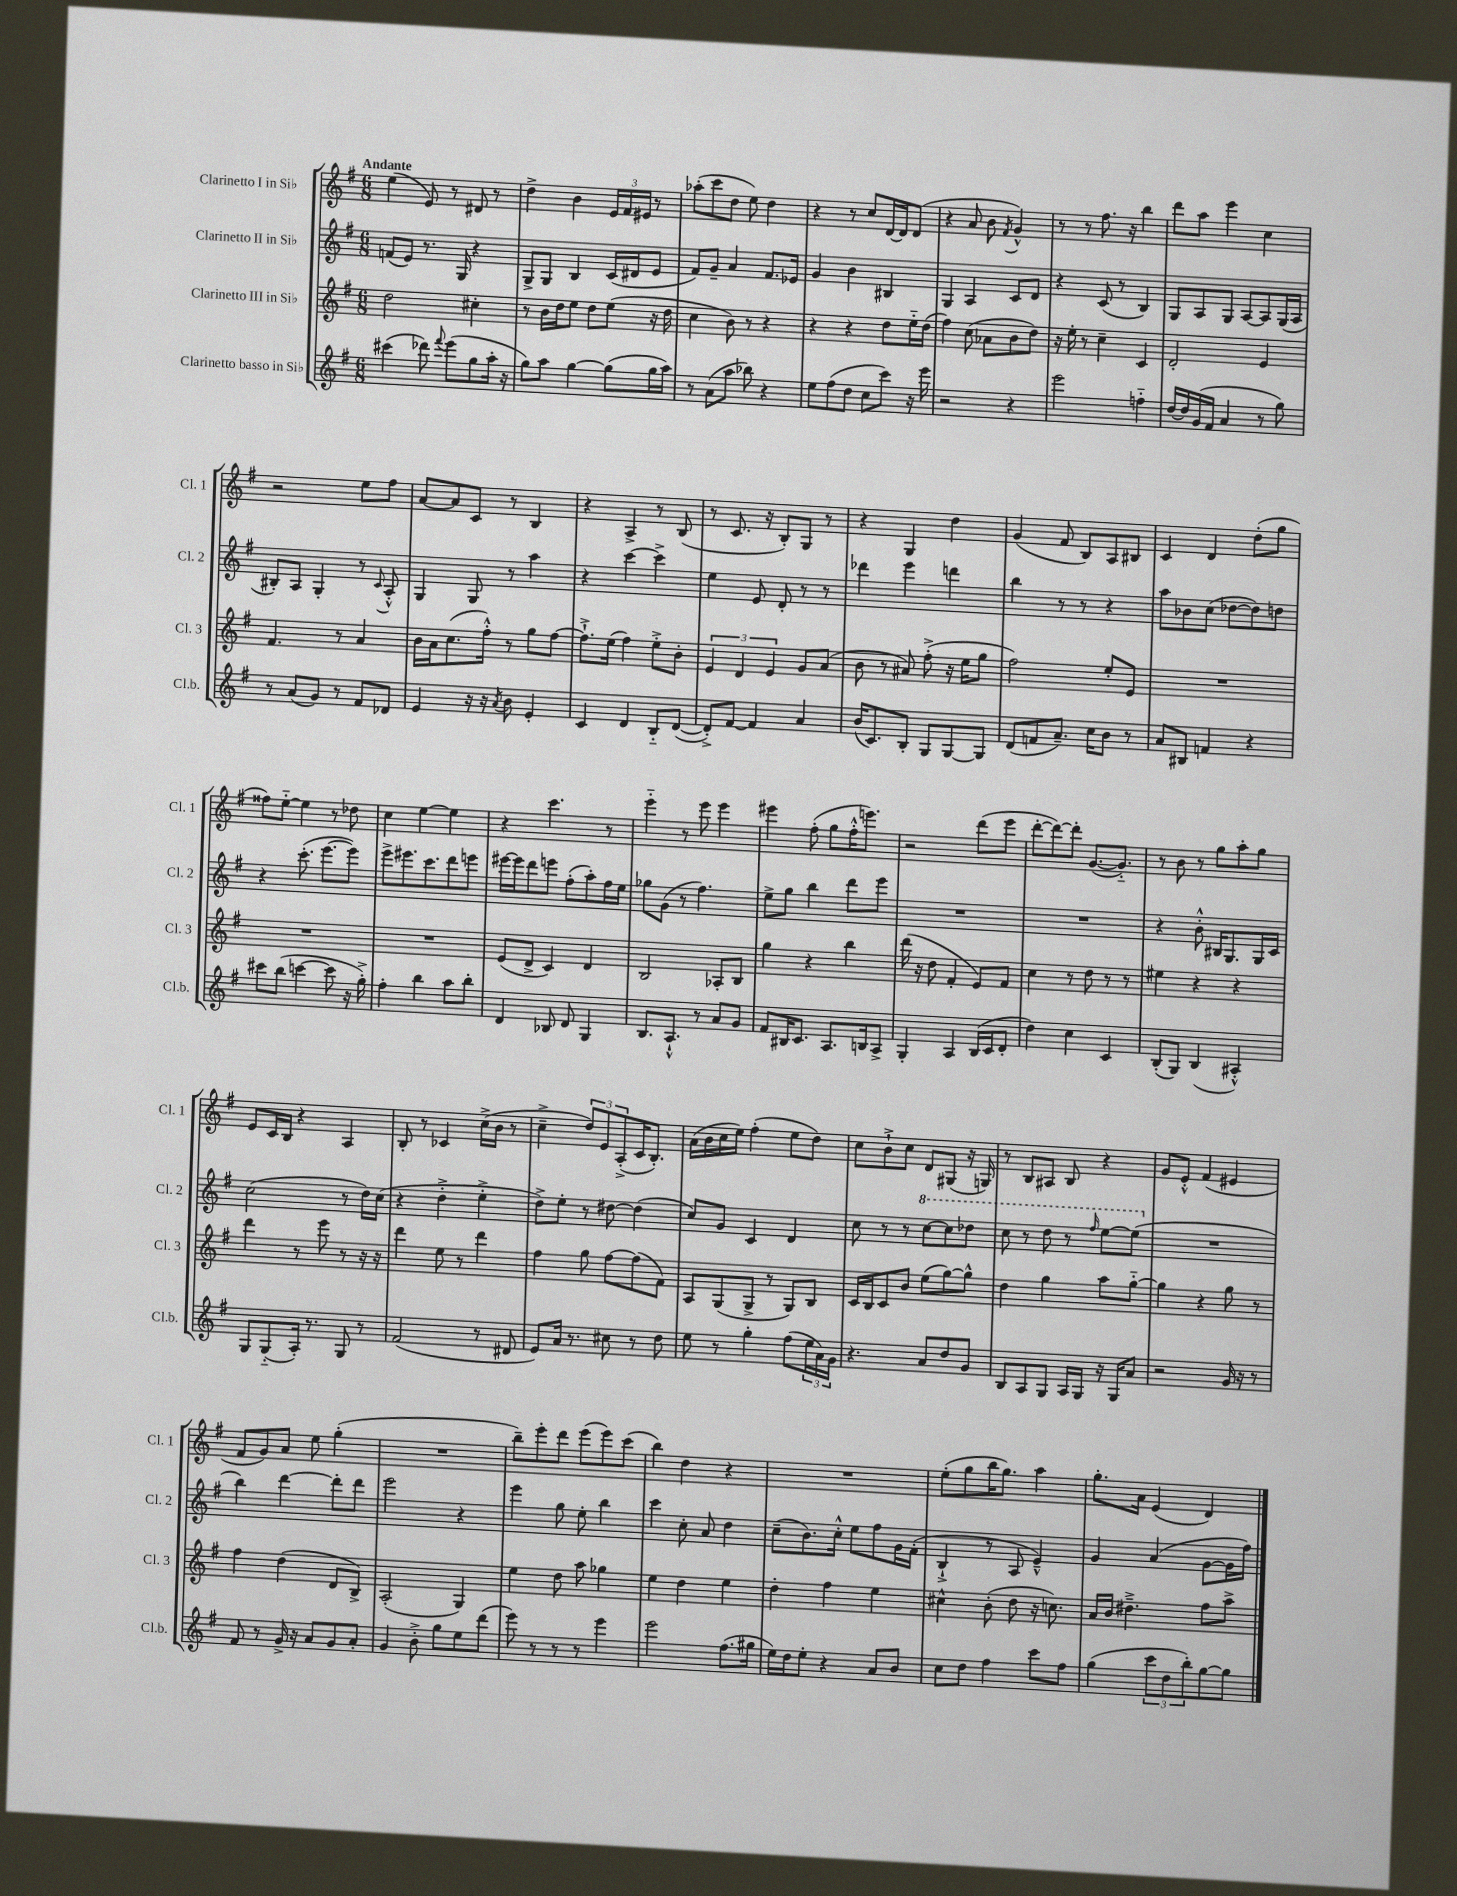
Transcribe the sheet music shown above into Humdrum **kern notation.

**kern	**kern	**kern	**kern
*part4	*part3	*part2	*part1
*staff4	*staff3	*staff2	*staff1
*I"Clarinetto basso in Si♭	*I"Clarinetto III in Si♭	*I"Clarinetto II in Si♭	*I"Clarinetto I in Si♭
*I'Cl.b.	*I'Cl. 3	*I'Cl. 2	*I'Cl. 1
*clefG2	*clefG2	*clefG2	*clefG2
*k[f#]	*k[f#]	*k[f#]	*k[f#]
*M6/8	*M6/8	*M6/8	*M6/8
=1	=1	=1	=1
!	!	!	!LO:TX:a:B:t=Andante
(4ccc#X\	2dd\	(8fn/L	(4ee\
.	.	8e/J)	.
8ddd-X\)	.	8.r	8e/)
8qqfff#/	.	.	.
(8eee\L	.	.	8r
.	.	16G/	.
8gg\	4cc#X'\	4r	8d#X/
16aa'\Jk	.	.	8r
16r	.	.	.
=2	=2	=2	=2
8gg\L)	8r	8G^/L	4dd^\
8aa\J	16b\LL	8G/J	.
.	16dd\J	.	.
[4gg\	8ee\J	4B/	4b\
.	8dd\L	.	.
(8gg\L]	(8ee\J	(16c/LL	24e/LL
.	.	.	24f#/
.	.	16d#X/J	.
.	.	.	24e#X/JJ
16gg\L	16r	8e/J	8r
16aa\JJ)	16dd\	.	.
=3	=3	=3	=3
8r	4cc\	8f#/L)	(8aa-X'\L
(8a\L	.	8g~/J	8ccc\
8aa\J	8b\)	4a/	8dd\J
8bb-X\)	8r	.	8ee\)
4r	4r	8.f#/L	4dd\
.	.	16e-X/Jk	.
=4	=4	=4	=4
8ee\L	4r	4g/	4r
(8ff#\	.	.	.
8dd\J	4r	4b\	8r
8cc\L	.	.	8cc/L
8ccc\J)	8dd\L	4B#X/	[16d/L
.	.	.	16d/J]
16r	16ee\L	.	(8d/J
16eee\	(16dd\JJ	.	.
=5	=5	=5	=5
2r	4ff#\)	4G/	4r
.	(8cc\	4A/	8a/
.	8a-X\L	.	8b\
.	.	.	8qf#/
4r	8b\	8c/L	4g^^/)
.	8dd\J)	8d/J	.
=6	=6	=6	=6
2eee\	16r	4r	8r
.	16ee'\	.	.
.	8r	.	8r
.	4cc~\	(8c/	8.ff#\
.	.	8r	.
.	.	.	16r
4ffn\	4c/	4B/)	4bb\
=7	=7	=7	=7
[16dd/LL	2d'/	8G/L	8ddd\L
16dd/]	.	.	.
(16g/	.	8A/	8aa\J
16f#/JJ	.	.	.
4a/	.	8G/J	4eee\
.	.	[8A/L	.
8r	4e/	8A/]	4cc\
8gg\)	.	(16G/L	.
.	.	16A/JJ	.
!!LO:LB:g=z
=8	=8	=8	=8
8r	4.f#/	8B#X'/L)	2r
(8a/L	.	8A/J	.
8g/J)	.	4G'/	.
8r	8r	.	.
8f#/L	4a/	8r	8ee\L
.	.	8qqc/	.
8d-X/J	.	8A'^^/	8ff#\J
=9	=9	=9	=9
4e/	16b\LL	4G/	[8a/L
.	16a\J	.	.
.	(8.cc\	.	8a/]
16r	.	8G/	8c/J
16r	16ff#'^^\Jk)	.	.
8qa/	.	.	.
8b\	8r	8r	8r
4e'/	8gg\L	4aa\	4B/
.	[8ff#\J	.	.
=10	=10	=10	=10
4c/	8.ff#`^\L]	4r	4r
.	(16ee\Jk	.	.
4d/	4ff#\)	[4ccc\	4A^/
8B/L	8ee'^\L	4ccc^\]	8r
([8d/J	8b'\J	.	(8B/
=11	=11	=11	=11
8d'^/L])	6e/	4ee\	8r
[8f#/J	.	.	8.c/
.	6d/	.	.
4f#/]	.	8e/	.
.	.	.	16r
.	6e/	.	.
.	.	8d'/	8B'/L)
4a/	8g/L	8r	8G/J
.	(8a/J	8r	8r
=12	=12	=12	=12
(16b/KL	8b\	4ddd-X\	4r
8.c/)	.	.	.
.	8r	.	.
8B'/J	8a#X/)	4eee\	4G/
8G/L	(8ff#'^\	.	.
[8G/	16r	4dddn\	4dd\
.	16ee\KL	.	.
8G/J]	8gg\J	.	.
=13	=13	=13	=13
(8d/L	2ff#\)	4bb\	(4g/
8fn/	.	.	.
8.a~/J)	.	8r	8f#/
.	.	8r	8B/L)
16cc\KL	.	.	.
8b\J	8ee'/L	4r	8A/
8r	8e/J	.	8B#X/J
=14	=14	=14	=14
8a/L	2.r	8aa\L	4c/
8B#X/J	.	8b-X\	.
4fn/	.	(8cc\J	4d/
.	.	[8dd-X\L	.
4r	.	8dd-\])	(8dd'\L
.	.	8ddn\J	8gg\J
!!LO:LB:g=z
=15	=15	=15	=15
8ccc#X\L	2.r	4r	8ff##X\L)
(8bb\J	.	.	[8ee\J
[4cccn\	.	(8.ccc'\	4ee\]
.	.	[8.eee\L	.
8ccc\]	.	.	8r
16r	.	8eee\J])	8dd-X\
16gg'^\)	.	.	.
=16	=16	=16	=16
4ff#'\	2.r	8eee^\L	4cc\
.	.	8.eee#X\	.
4bb\	.	.	[4ee\
.	.	8.ccc\	.
8aa\L	.	8ddd\	4ee\]
8bb'\J	.	8eeen\J	.
=17	=17	=17	=17
4d/	(8e/L	[16eee#X\LL	4r
.	.	16eee#\J]	.
.	8d^/J	8ddd\	.
8B-X/	4c/)	8eeen\J	4.ccc\
8d/	.	(8ff#'\L	.
4G/	4d/	8aa'\)	.
.	.	16ff#\L	8r
.	.	16ee\JJ	.
=18	=18	=18	=18
8.B/L	2B/	8gg-X\L	4eee\
.	.	(8g\J	.
8.A`^^/J	.	.	.
.	.	8r	8r
8r	.	4.ff#\)	8eee\
8a/L	8A-X'/L	.	4eee\
8g/J	8B/J	.	.
=19	=19	=19	=19
8f#/L	4gg\	8ee^\L	4eee#X\
16B#X/K	.	8gg\J	.
8.c/J	.	.	.
.	4r	4bb\	(8ff#'\
8.A/L	.	.	8gg\L
.	4bb\	8ddd\L	16ff#'^^\K
16Bn/k	.	.	8.eeen\J)
8A^/J	.	8eee\J	.
=20	=20	=20	=20
4G'/	(16ddd\	2.r	2r
.	16r	.	.
.	8dd\	.	.
4A/	4f#'/	.	.
(16B/LL	8e/L)	.	(8ddd\L
16c/J	.	.	.
8d'/J	8f#/J	.	8eee\J
=21	=21	=21	=21
4dd\)	4cc\	2.r	[8ddd'\L
.	.	.	8ddd\_)
4cc\	8r	.	8ddd'\J]
.	8dd\	.	([8.g/L
4c/	8r	.	.
.	.	.	8.g/J])
.	8r	.	.
=22	=22	=22	=22
(8B'/L	4ee#X\	4r	8r
8G/J)	.	.	8b\
(4B/	4r	8b'^^\	8r
.	.	16B#X/KL	8gg\L
.	.	8.G/	.
4A#X'^^/)	4r	.	8aa'\
.	.	16G/L	8gg\J
.	.	16c/JJ	.
!!LO:LB:g=z
=23	=23	=23	=23
8G/L	4ddd\	(2cc\	8e/L
(8G/	.	.	16c/L
.	.	.	16B/JJ
16A'/Jk)	8r	.	4r
8.r	.	.	.
.	8eee\	.	.
8G/	8r	8r	4A/
8r	16r	16dd\LL)	.
.	16r	(16cc\JJ	.
=24	=24	=24	=24
(2f#/	4ddd\	4r	8B'/
.	.	.	8r
.	8ee\	4dd'^\	4c-X/
.	8r	.	.
8r	4ddd\	4ee'^\	(16cc^\LL
.	.	.	16b\JJ
8d#X/	.	.	8r
=25	=25	=25	=25
8e/L)	4ff#\	8dd^\L)	4cc~^\
16a/Jk	.	8ee'\J	.
8.r	.	.	.
.	8gg\	8r	12dd/L)
.	.	.	12e/
8cc#X\	[8ff#\L	[8dd#X\	.
.	.	.	(12A'^/
8r	(8ff#\]	(4dd#\]	16c/K
.	.	.	8.B'/J)
8dd\	8f#\J)	.	.
=26	=26	=26	=26
8ee\	8A/L	8cc/L)	(16a\LL
.	.	.	16b\
8r	(8G/	8g/J	16cc\
.	.	.	16ee\JJ)
4gg'\	8G^/J	4c/	(4ff#'\
.	8r	.	.
(8ff#\L	8G/L)	4d/	8ee\L
24ee\L	8B/J	.	8dd\J)
24a\)	.	.	.
24g\JJ	.	.	.
=27	=27	=27	=27
4.r	16c/LL	8cc\	8cc\L
.	16B/J	.	.
.	8c/	8r	8b`^\
.	8b/J	8r	8cc\J
*	*	*8va	*
8a/L	(8ee\L	[8ccc\L	8d/L
8dd/	[8gg\)	8ccc\]	(8G#X/J
8g/J	8gg^^\J]	8ddd-X\J	16r
.	.	.	16Gn/)
=28	=28	=28	=28
8B/L	4dd\	8ccc\	8r
8A/	.	8r	8B/L
8G/J	4gg\	8ddd\	8A#X/J
16A/LL	.	8r	8B/
16G/JJ	.	.	.
.	.	16qqfff#/	.
16r	8aa\L	[8eee\L	4r
16G/KL	.	.	.
8a/J	[8gg\J	(8eee\J]	.
=29	=29	=29	=29
*	*	*X8va	*
2r	4gg\]	2.r	8g/L
.	.	.	8e'^^/J
.	4r	.	(4f#/
16g/	8gg\	.	4e#X/
16r	.	.	.
8r	8r	.	.
!!LO:LB:g=z
=30	=30	=30	=30
8f#/	4ff#\	4bb\)	8f#/L
8r	.	.	8g/)
16g^/	(4dd\	[4ddd\	8a/J
16r	.	.	.
8a/L	.	.	8ee\
8g/	8d/L	8ddd'\L]	(4gg'\
8a'/J	8B^/J)	8ddd\J	.
=31	=31	=31	=31
4g/	(2A'/	2eee\	2.r
8b'^\	.	.	.
8gg\L	.	.	.
8ee\	4G/)	4r	.
(8ddd\J	.	.	.
=32	=32	=32	=32
8eee\)	4ee\	4eee\	8bb~\L)
8r	.	.	8eee'\
8r	8dd\	8gg\	8ddd\J
8r	8aa\	8ee'\	(8eee\L
4eee\	4gg-X\	4bb\	8eee\)
.	.	.	(8ccc\J
=33	=33	=33	=33
2eee\	4ee\	4ccc\	4bb\)
.	4dd\	8cc'\	4dd\
.	.	8a/	.
(8.ff#\L	4ee\	4dd\	4r
16gg#X\Jk	.	.	.
=34	=34	=34	=34
16ee\LL)	4dd'\	(8cc~\L	2.r
16dd\J	.	.	.
8ee'\J	.	8.b\)	.
4r	4ff#\	.	.
.	.	16cc'^^\Jk	.
.	.	8ee\L	.
8a/L	4ee\	8ff#\	.
8b/J	.	16g\L	.
.	.	(16f#'\JJ	.
=35	=35	=35	=35
8cc\L	4cc#X^^\	4B`^/	(8ee'\L
8dd\J	.	.	8gg\
4ff#\	(8b'\	8r	16bb\K
.	.	.	8.gg\J)
.	8dd\	8A/	.
8ccc\L	16r	4e~^^/)	4aa\
.	8.ccn\)	.	.
8ff#\J	.	.	.
=36	=36	=36	=36
(4gg\	16a/LL	4g/	8.gg'\L
.	16b/JJ	.	.
.	4.dd#X~^\	.	.
.	.	.	16a\Jk
12ccc\L	.	(4a/	(4e/
12dd\	.	.	.
12bb'\)	.	.	.
[8gg\	8ff#\L	[8g\L	4d/)
8gg\J]	8aa^\J	16g\L]	.
.	.	16ff#\JJ)	.
==	==	==	==
*-	*-	*-	*-
